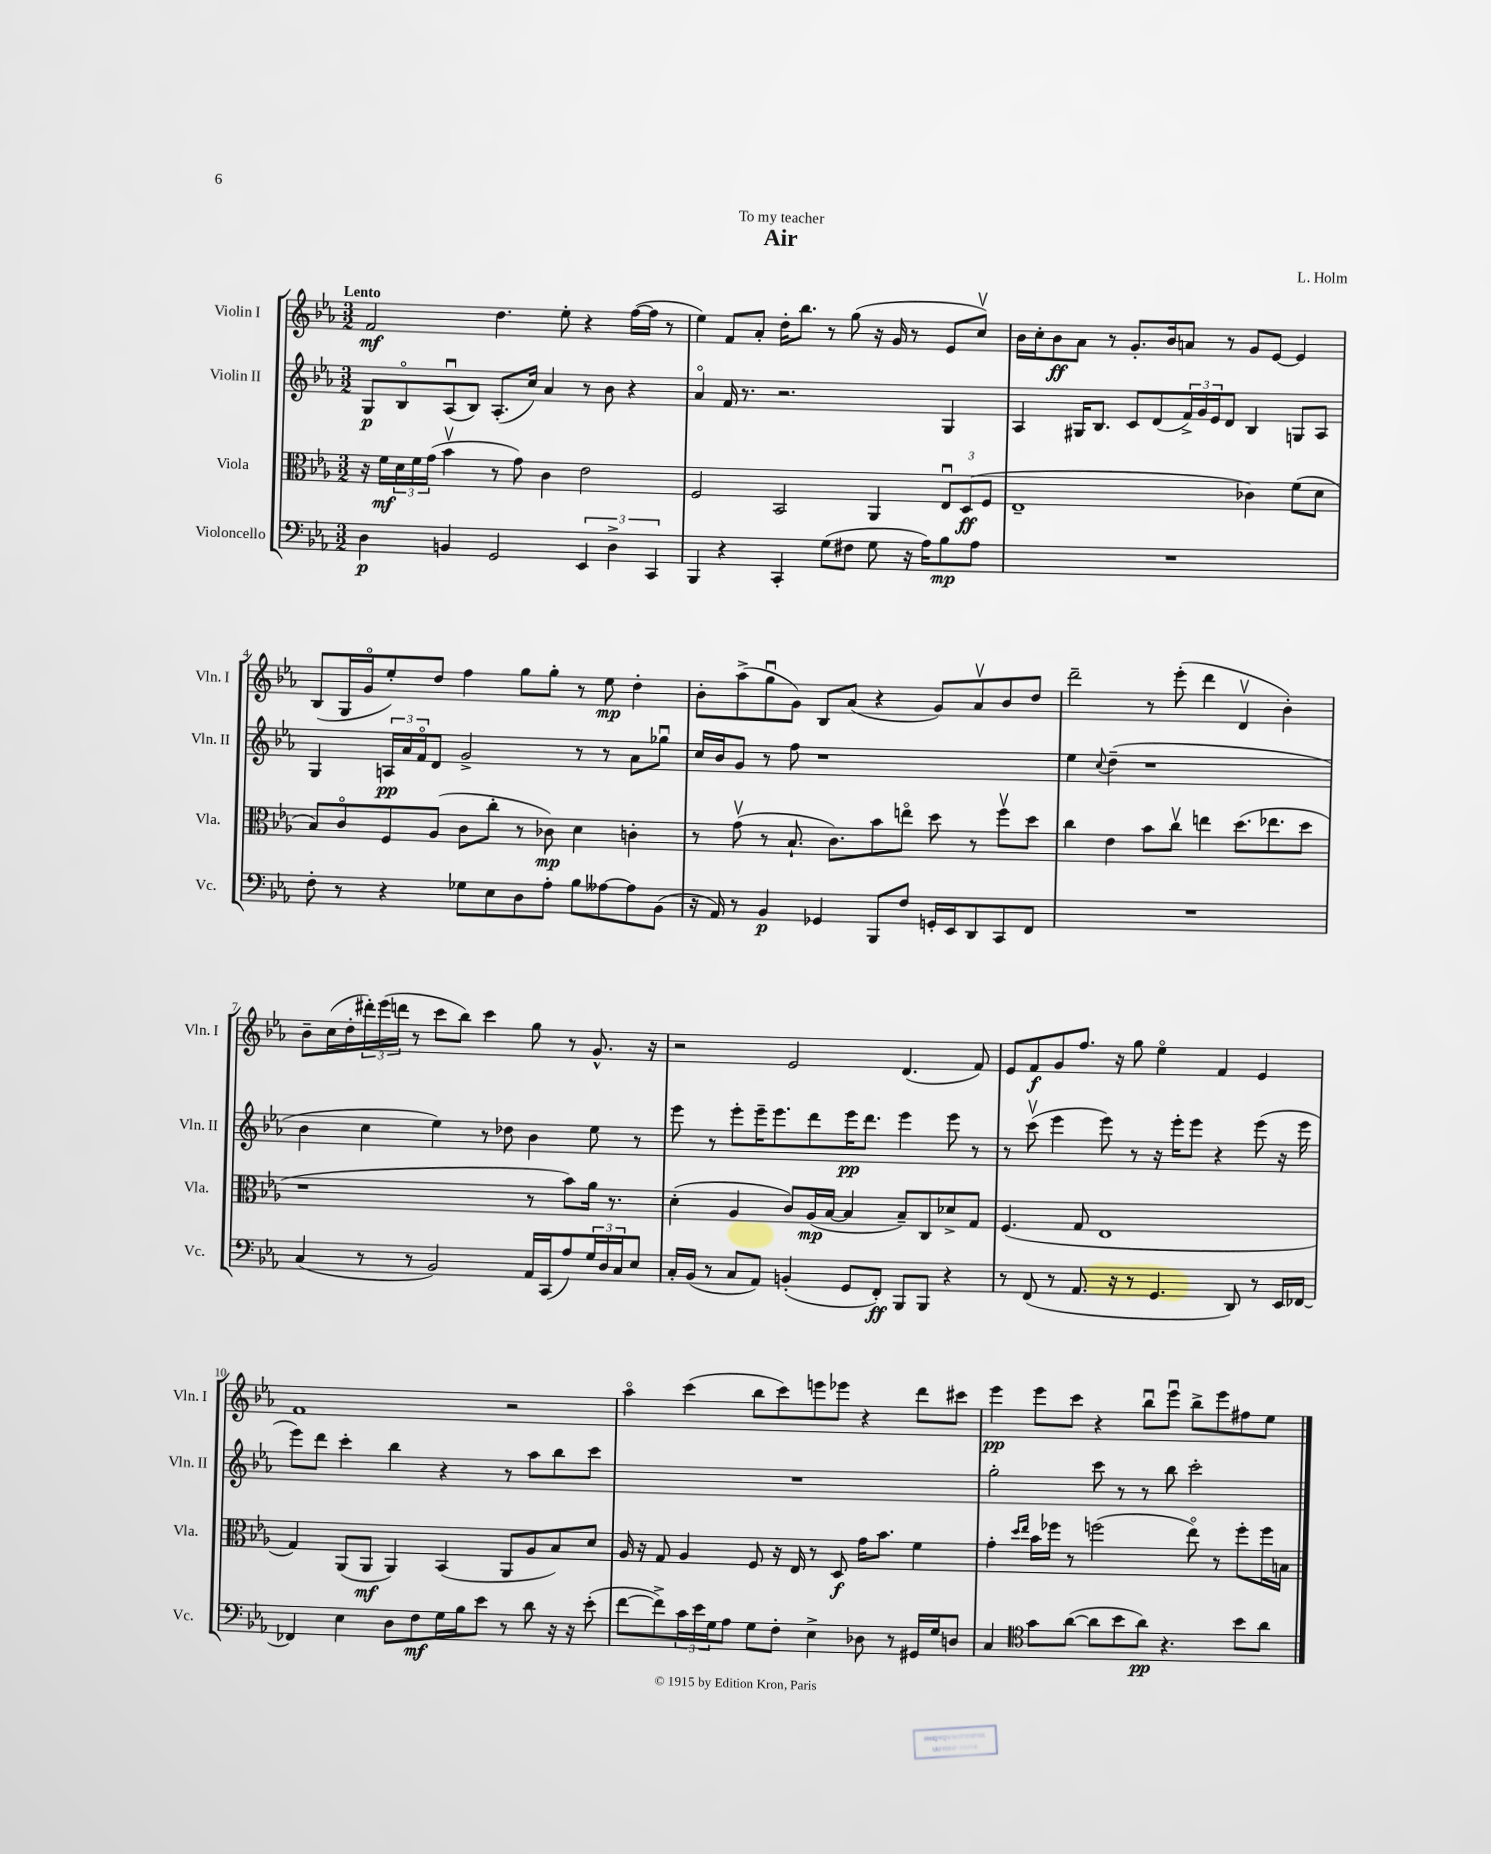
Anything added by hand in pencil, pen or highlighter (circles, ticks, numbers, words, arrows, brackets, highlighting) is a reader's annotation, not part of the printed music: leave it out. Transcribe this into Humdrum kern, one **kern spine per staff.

**kern	**kern	**kern	**kern
*staff4	*staff3	*staff2	*staff1
*clefF4	*clefC3	*clefG2	*clefG2
*k[b-e-a-]	*k[b-e-a-]	*k[b-e-a-]	*k[b-e-a-]
*M3/2	*M3/2	*M3/2	*M3/2
4D	16r	8G	2f
.	16f	.	.
.	24d	8B-o	.
.	24f	.	.
.	(24g	.	.
4BB	4b-v	(8A-u	.
.	.	8B-)	.
2GG	8r	(8.A-'	4.dd
.	8g)	.	.
.	.	16cc)	.
.	4c	4a-	.
.	.	.	8ee-'
6EE-	2e-	8r	4r
.	.	8b-	.
6D^	.	.	.
.	.	4r	([16ff
.	.	.	16ff]
6CC	.	.	.
.	.	.	8r
=	=	=	=
4BBB-	2F	4a-o	4ee-)
4r	.	16f	8f
.	.	8.r	.
.	.	.	8a-'
4CC'	2BB-	2.r	16dd'
.	.	.	8.bb-
(8G	.	.	8r
8F#	.	.	(8gg
8G	4AA-	.	16r
.	.	.	16g
16r	.	.	8r
16A-)	.	.	.
8B-	12E-u	4G	8e-
.	(12D	.	.
8A-	.	.	8ccv)
.	12F	.	.
=	=	=	=
1.r	1E-~	4A-	16b-
.	.	.	16cc'
.	.	.	8b-
.	.	16G#	8a-
.	.	8.B-	.
.	.	.	8r
.	.	8c	8.g'
.	.	(8d	.
.	.	.	16b-
.	.	24f^)	8a
.	.	24g	.
.	.	24e-	.
.	.	8d	8r
.	4c-)	4B-	8g
.	.	.	[8e-
.	(8f	8G	4e-]
.	8d	8A-	.
=	=	=	=
8F'	8B-)	4G	(8B-
8r	8co	.	16G
.	.	.	16go
4r	8F	24A	8ee-')
.	.	24a-	.
.	.	24fo	.
.	(8A-	8d	8dd
8G-	8c	2g^	4ff
8E-	8cc'	.	.
8D	8r	.	8gg
8A-'	8c-)	.	8gg'
8B-	4d	8r	8r
[8A--	.	8r	8ee-
8A--]	4c'	8a-	4dd'
(8BB-	.	8gg-u	.
=	=	=	=
16r	8r	16cc	8b-'
16AA-)	.	16b-	.
8r	(8gv	8g	(8aa-^
4BB-	8r	8r	8ggu
.	8.B-`	8ff	8g)
4GG-	.	1r	8B-
.	8.c)	.	.
.	.	.	(8a-
8BBB-	8b-	.	4r
8F	8eeo	.	.
16GG'	8dd	.	8g)
16EE-	.	.	.
8DD	8r	.	8a-v
8CC	8ffv	.	8b-
8FF	8dd	.	8dd
=	=	=	=
1.r	4cc	4ee-	2ddd~
.	.	8qqcc	.
.	4e-	(4dd~	.
.	8b-	1r	8r
.	8ccv	.	(8eee-'
.	4ee	.	4ddd
.	(8.dd	.	4dv
.	8.ee-	.	.
.	.	.	4b-')
.	8dd	.	.
=	=	=	=
(4C	1r	4b-	8b-~
.	.	.	(16cc
.	.	.	16dd'
8r	.	4cc	24ddd#')
.	.	.	(24eee-
.	.	.	24ddd
8r	.	.	8r
2BB-)	.	4ee-)	8ccc
.	.	.	8bb-)
.	.	8r	4ccc
.	.	8dd-	.
16AA-	8r	4b-	8gg
(16CC	.	.	.
8A-)	8b-)	.	8r
24G	16a-	8ee-	8.g^^
24D	.	.	.
.	8.r	.	.
24C	.	.	.
8E-	.	8r	.
.	.	.	16r
=	=	=	=
16C'	(4d'	8eee-	2r
(16BB-	.	.	.
8r	.	8r	.
8C	4A-	8eee-'	.
8AA-)	.	16eee-~	.
.	.	8.eee-	.
(4BB'	8c)	.	2e-
.	(16A-	8ddd	.
.	[16B-	.	.
8GG	4B-]	16eee-	.
.	.	8.ddd	.
8FF')	.	.	.
8BBB-	8B-~)	4eee-	(4.d
8BBB-	8C	.	.
4r	8d-^	8eee-	.
.	8G	8r	8f)
=	=	=	=
8r	(4.F	8r	8e-
(8FF	.	(8cccv	8f
8r	.	4eee-	8g
8.AA-	8G	.	8.ff
.	1E-	8eee-)	.
16r	.	.	16r
8r	.	8r	8gg
4.GG	.	16r	4ee-o
.	.	16eee-'	.
.	.	8eee-	.
.	.	4r	4f
8DD)	.	.	.
8r	.	(8eee-	4e-
16EE-	.	16r	.
[16FF-	.	16eee-	.
=	=	=	=
4FF-]	4G)	8eee-)	1f
.	.	8ddd	.
4E-	(8AA-	4ccc'	.
.	8AA-	.	.
8D	4AA-)	4bb-	.
8F	.	.	.
16G	(4BB-	4r	.
16B-	.	.	.
8e-	.	.	.
8r	8AA-	8r	2r
8d	8A-	8aa-	.
16r	8B-)	8bb-	.
16r	.	.	.
(8e-'	8d	8ccc	.
=	=	=	=
[8f	16A-	1.r	4aa-o
.	16r	.	.
8f^])	8G	.	.
24c	4A-	.	(4ccc
24e-	.	.	.
24G	.	.	.
8A-	.	.	.
8G	8F	.	8bb-
8F'	16r	.	8ccc)
.	16E-	.	.
4E-^	8r	.	8eee
.	8D	.	8eee-
8D-	16g	.	4r
.	8.b-	.	.
8r	.	.	.
16GG#	4f	.	8ddd
16G	.	.	.
8D	.	.	8ccc#
=	=	=	=
4C	4g'	2gg'	4eee-
*clefC4	*	*	*
.	16qqdd	.	.
.	16qqee-	.	.
8g	16b-	.	8eee-
.	16ff-	.	.
([8a-	8r	.	8ccc
8a-]	(2ff	8ccc	4r
8b-	.	8r	.
8a-)	.	8r	8bb-u
4.r	.	8bb-	8eee-u
.	8ee-o)	2ccc'	8bb-^
.	8r	.	8eee-
8b-	8ff'	.	8ff#
8a-	16ff	.	8ee-
.	16B	.	.
==	==	==	==
*-	*-	*-	*-
